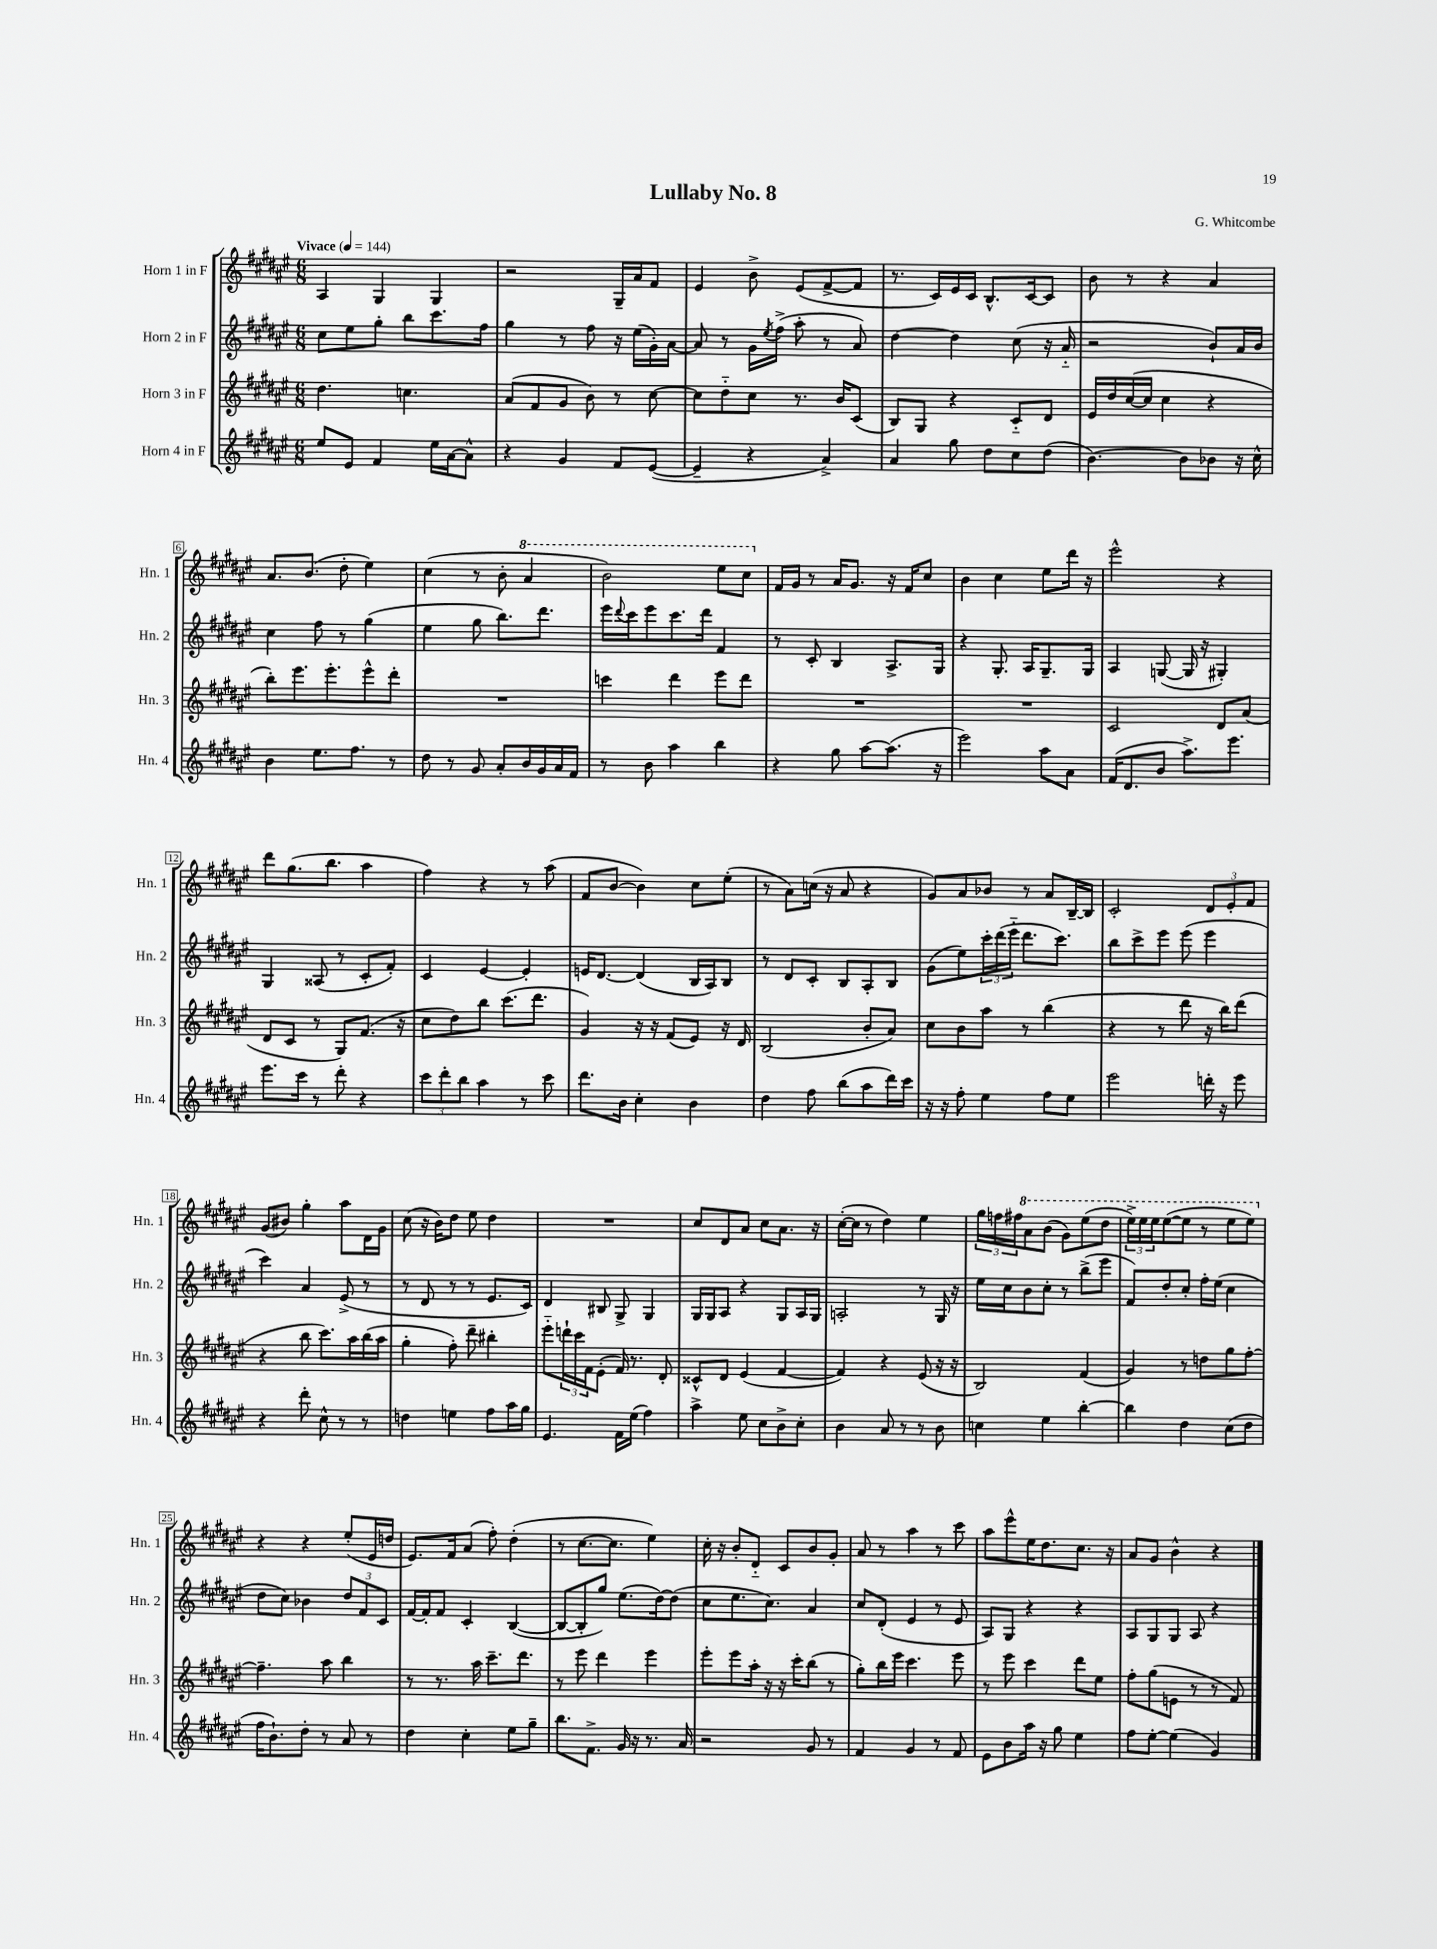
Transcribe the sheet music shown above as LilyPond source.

\header { title = "Lullaby No. 8" composer = "G. Whitcombe" }
<<
\new StaffGroup <<
\new Staff = "s0" \with { instrumentName = "Horn 1 in F" shortInstrumentName = "Hn. 1" } {
    \clef treble \key fis \major \numericTimeSignature \time 6/8 \tempo "Vivace" 4 = 144
    ais4 gis4 gis4 |
    r2 gis16-- ais'16 fis'8 |
    eis'4 b'8-> eis'8( fis'8~-> fis'8 |
    r8. cis'16) eis'16 cis'16 b8.-^ cis'16~ cis'8 |
    b'8 r8 r4 ais'4 |
    ais'8. b'8.( dis''8-. eis''4) |
    cis''4( r8 b'8-. \ottava #1 ais''4 |
    b''2) eis'''8 cis'''8 \ottava #0 |
    fis'16 gis'16 r8 ais'16 gis'8. r16 fis'16 cis''8 |
    b'4 cis''4 eis''8 dis'''16 r16 |
    eis'''2-^ r4 |
    dis'''8 gis''8.( b''8. ais''4 |
    fis''4) r4 r8 ais''8( |
    fis'8 b'8~ b'4) cis''8 eis''8-.( |
    r8 ais'8) c''16( r16 ais'8 r4 |
    gis'8) ais'8 bes'8 r8 ais'8 b16~-- b16 |
    cis'2-. \tuplet 3/2 { dis'8 eis'8-. fis'8 } |
    gis'8( bis'8) gis''4-. ais''8 dis'16 gis'16 |
    cis''8( r16 b'16) dis''8 eis''8 dis''4 |
    R2. |
    cis''8 dis'8 ais'8 cis''8 ais'8. r16 |
    cis''16~-.( cis''16 r8 dis''4) eis''4 |
    \tuplet 3/2 { gis''16 f''16 fis''16 } \ottava #1 ais''8 b''8( gis''8) eis'''8( dis'''8 |
    \tuplet 3/2 { eis'''16->) eis'''16 eis'''16 } eis'''8~( eis'''8 r8 eis'''8 eis'''8) \ottava #0 |
    r4 r4 eis''8-.( eis'16 d''16 |
    eis'8.) fis'16 ais'8( fis''8-.) dis''4-.( |
    r8 cis''8.~ cis''8. eis''4) |
    cis''16-. r16 b'8-. dis'8-_ cis'8 b'8 gis'8-. |
    ais'8 r8 ais''4 r8 cis'''8 |
    ais''8 eis'''8-^ eis''16 dis''8. cis''8. r16 |
    ais'8 gis'8 b'4-^ r4 \bar "|." |
}
\new Staff = "s1" \with { instrumentName = "Horn 2 in F" shortInstrumentName = "Hn. 2" } {
    \clef treble \key fis \major \numericTimeSignature \time 6/8
    cis''8 eis''8 gis''8-. b''8 cis'''8. fis''16 |
    gis''4 r8 fis''8 r16 eis''16( gis'16-.) ais'16~ |
    ais'8 r8 gis'16 \acciaccatura { eis''8 } fis''16->( ais''8-. r8 ais'8) |
    dis''4~ dis''4 cis''8( r16 ais'16-_ |
    r2 b'8-!) ais'16 b'16 |
    cis''4 fis''8 r8 gis''4( |
    eis''4 gis''8 b''8.) dis'''8. |
    eis'''16 \appoggiatura { dis'''8 } cis'''16 eis'''8 cis'''8. dis'''16 fis'4 |
    r8 cis'8-. b4 ais8.-> gis16 |
    r4 gis8.-. ais16 gis8.-- gis16 |
    ais4 g8~( g16 r16 gis4-.) |
    gis4 aisis8( r8 cis'8-. fis'8-.) |
    cis'4 eis'4~ eis'4-. |
    e'16 dis'8.~ dis'4( b16 ais16) b8 |
    r8 dis'8 cis'8-. b8 ais8-. b8 |
    gis'8( eis''8) \tuplet 3/2 { cis'''16-. dis'''16( eis'''16-_ } dis'''8. cis'''8.) |
    b''8 cis'''8-> eis'''8 eis'''8( eis'''4 |
    cis'''4) ais'4 eis'8->( r8 |
    r8 dis'8 r8 r8 eis'8. cis'16) |
    dis'4 bis8 gis8-> gis4 |
    gis16 gis16 ais8 r4 gis8 ais16 gis16 |
    a2-. r8 gis16 r16 |
    eis''16 cis''16 b'8 cis''8-. r8 b''8->( eis'''8 |
    fis'8) dis''8-. cis''8-. fis''16-. eis''16( cis''4 |
    dis''8 cis''8) bes'4 \tuplet 3/2 { dis''8 fis'8 cis'8 } |
    fis'16~ fis'16-. fis'8 cis'4-. b4~( |
    b8~ b8-. gis''8) eis''8.( dis''16~) dis''8( |
    cis''8 eis''8. cis''8.) ais'4 |
    cis''8 dis'8-.( eis'4 r8 eis'8 |
    ais8) gis8 r4 r4 |
    ais8 gis8 gis8 ais8 r4 \bar "|." |
}
\new Staff = "s2" \with { instrumentName = "Horn 3 in F" shortInstrumentName = "Hn. 3" } {
    \clef treble \key fis \major \numericTimeSignature \time 6/8
    dis''4. c''4. |
    ais'8( fis'8 gis'8 b'8) r8 cis''8~ |
    cis''8 dis''8-_ cis''8 r8. b'16 cis'8( |
    b8) gis8 r4 cis'8-_ dis'8 |
    eis'16 dis''16 cis''16~( cis''16 cis''4 r4 |
    b''8-.) eis'''8. eis'''8.-. eis'''8-^ dis'''8-. |
    R2. |
    c'''4 dis'''4 eis'''8 dis'''8 |
    R2. |
    R2. |
    cis'2 dis'8 ais'8( |
    dis'8 cis'8 r8 gis8) fis'8.( r16 |
    cis''8 dis''8) b''8 cis'''8.( dis'''8. |
    gis'4) r16 r16 fis'8( eis'8) r16 dis'16 |
    b2( b'8-. ais'8) |
    cis''8 b'8 ais''8 r8 b''4( |
    r4 r8 dis'''8 r16 b''16) dis'''8( |
    r4 b''8 cis'''8.) ais''16 b''16( ais''16 |
    gis''4-. fis''8-.) dis'''8-- bis''4-. |
    eis'''8-_ \tuplet 3/2 { d'''16-! cis'''16 fis'16 } eis'8-.( fis'16) r8. dis'8-. |
    cisis'8-^ dis'8 eis'4( fis'4~ |
    fis'4) r4 eis'8( r16 r16 |
    b2) fis'4( |
    gis'4) r8 d''8 gis''8 fis''8~-. |
    fis''4.-- ais''8 b''4 |
    r8 r8. ais''16 cis'''8.-- dis'''8. |
    r8 eis'''8 dis'''4 eis'''4 |
    eis'''8-. eis'''8 ais''16-. r16 r16 cis'''16-. b''8( r8 |
    gis''8-.) b''16 eis'''16 cis'''4. eis'''8 |
    r8 eis'''8 cis'''4 dis'''8 eis''8 |
    fis''8-. gis''8( e'8 r8 r8 fis'8) \bar "|." |
}
\new Staff = "s3" \with { instrumentName = "Horn 4 in F" shortInstrumentName = "Hn. 4" } {
    \clef treble \key fis \major \numericTimeSignature \time 6/8
    eis''8 eis'8 fis'4 eis''16 ais'16~ ais'8-^ |
    r4 gis'4 fis'8 eis'8~( |
    eis'4-- r4 ais'4->) |
    ais'4 gis''8 dis''8 cis''8 dis''8( |
    b'4.~) b'8 bes'8 r16 cis''16-^ |
    b'4 eis''8. fis''8. r8 |
    dis''8 r8 gis'8 ais'8-. b'16 gis'16 ais'16 fis'16 |
    r8 b'8 ais''4 b''4 |
    r4 gis''8 ais''8~ ais''8.( r16 |
    eis'''2) ais''8 ais'8 |
    fis'16( dis'8. b'8 ais''8.->) eis'''8. |
    eis'''8. cis'''16 r8 dis'''8-. r4 |
    \tuplet 3/2 { cis'''8 dis'''8-. b''8 } ais''4 r8 cis'''8 |
    dis'''8. b'16 cis''4-. b'4 |
    dis''4 fis''8 b''8( ais''8 dis'''16) cis'''16 |
    r16 r16 fis''8-. eis''4 fis''8 eis''8 |
    eis'''2 d'''16-. r16 eis'''8 |
    r4 dis'''8-. cis''8-^ r8 r8 |
    d''4 e''4 fis''8 ais''16 gis''16 |
    eis'4. fis'16 eis''16( fis''4) |
    ais''4-> eis''8 cis''8 b'8-> cis''8-. |
    b'4 ais'8 r8 r8 b'8 |
    c''4 eis''4 b''4~-. |
    b''4 dis''4 cis''8( dis''8 |
    fis''16 b'8.-!) dis''8-. r8 ais'8 r8 |
    dis''4 cis''4-. eis''8 gis''8-- |
    b''8. fis'8.-> gis'16 r16 r8. ais'16 |
    r2 gis'8 r8 |
    fis'4 gis'4 r8 fis'8 |
    eis'8 b'8 ais''16 r16 gis''8 eis''4 |
    fis''8 eis''8~-. eis''4( gis'4) \bar "|." |
}
>>
>>
\layout { \context { \Score \override BarNumber.stencil = #(make-stencil-boxer 0.1 0.3 ly:text-interface::print) } }
